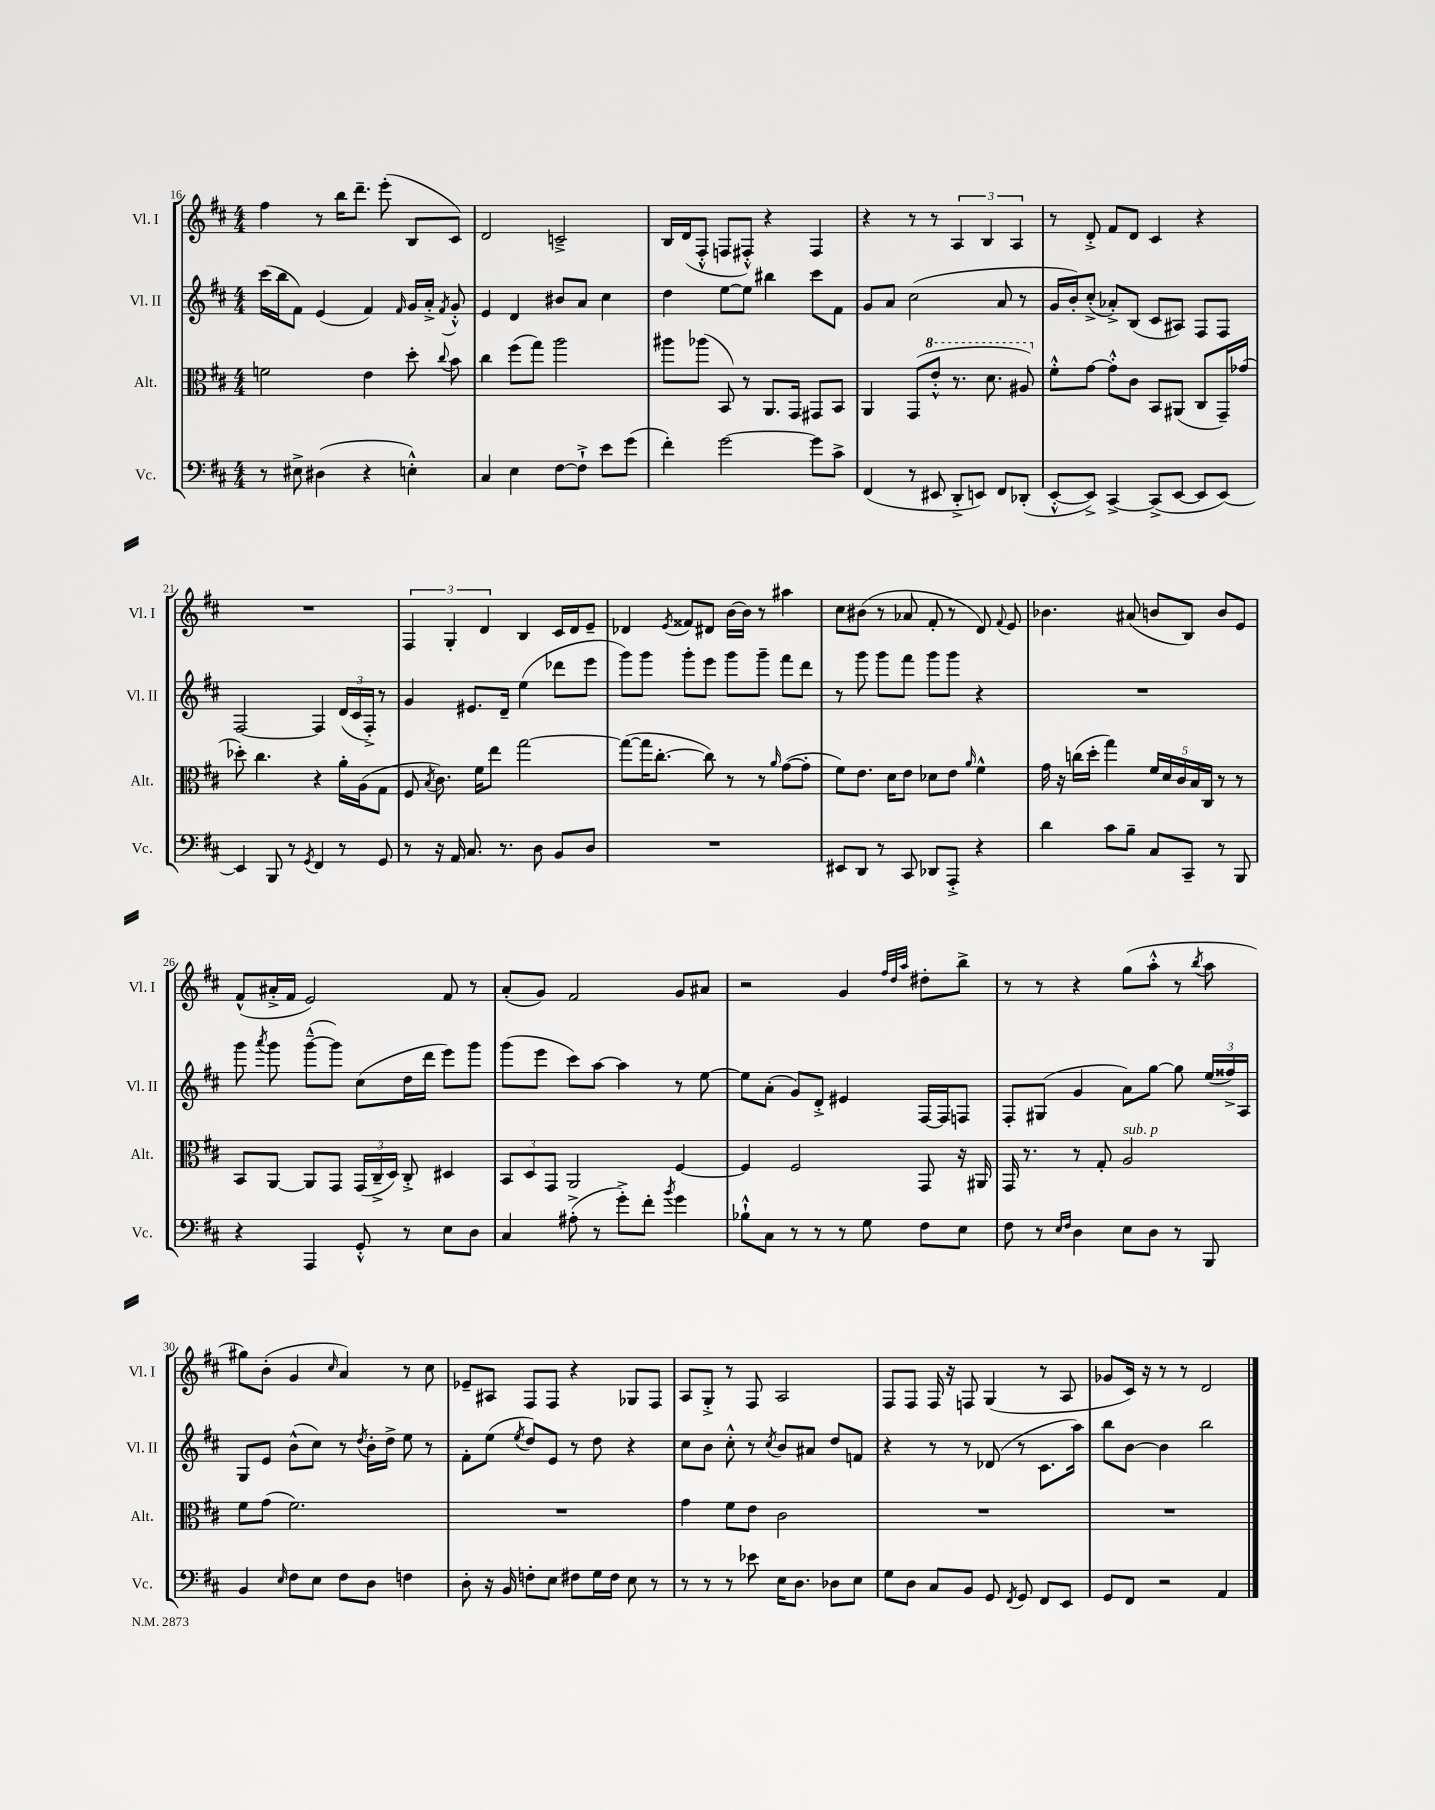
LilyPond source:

<<
\new StaffGroup <<
\new Staff = "s0" \with { instrumentName = "Vl. I" shortInstrumentName = "Vl. I" } {
    \clef treble \key d \major \numericTimeSignature \time 4/4
    \autoBeamOff fis''4 r8 b''16[ d'''8.]-- e'''8-.( b8[ cis'8]) |
    d'2 c'2---> |
    b16[ d'16( fis8]-.-^ f8[ fis8]-.-^) r4 fis4 |
    r4 r8 r8 \tuplet 3/2 { a4 b4 a4 } |
    r8 d'8-.-> fis'8[ d'8] cis'4 r4 |
    R1 |
    \tuplet 3/2 { fis4 g4-. d'4 } b4 cis'16[ d'16 e'8]-- |
    des'4 \acciaccatura { e'8 } fisis'8[ dis'8] b'16[~ b'16] r8 ais''4 |
    cis''8[ bis'8]( r8 aes'8 fis'8-. r8 d'8) \appoggiatura { fis'8 } e'8 |
    bes'4. ais'8( b'8[ b8]) b'8[ e'8] |
    fis'8[-^( ais'16-.-> fis'16] e'2) fis'8 r8 |
    a'8[-.( g'8]) fis'2 g'8[ ais'8] |
    r2 g'4 \grace { fis''32[ d''32 a''32] } dis''8[-. b''8]-> |
    r8 r8 r4 g''8[( a''8]-.-^ r8 \acciaccatura { b''8 } a''8 |
    gis''8[) b'8]-.( g'4 \grace { cis''16 } a'4) r8 cis''8 |
    ees'8[-- ais8] fis8[ fis8] r4 ges8[ fis8] |
    a8[ g8]-.-> r8 fis8 a2 |
    fis8[ fis8] fis16 r16 f8 g4( r8 a8 |
    ges'8[ cis'16]) r16 r8 r8 d'2 \bar "|." |
}
\new Staff = "s1" \with { instrumentName = "Vl. II" shortInstrumentName = "Vl. II" } {
    \clef treble \key d \major \numericTimeSignature \time 4/4
    \autoBeamOff cis'''16[( b''16 fis'8]) e'4( fis'4) \grace { fis'16 } g'16[ a'16]-.-> \acciaccatura { fis'8 } g'8-.-^ |
    e'4 d'4 bis'8[ a'8] cis''4 |
    d''4 e''8[~ e''8] bis''4 cis'''8[ fis'8] |
    g'8[ a'8] cis''2( a'8 r8 |
    g'16[ b'16-.) cis''8]-.->( aes'8[-.->) b8]( cis'8[ ais8]) fis8[ fis8] |
    fis2~ fis4 \tuplet 3/2 { d'16[( cis'16 fis16]-.->) } r8 |
    g'4 eis'8.[ d'16]-- e''4( des'''8[ e'''8] |
    g'''8[) g'''8] g'''8[-. e'''8] g'''8[ g'''8]-- fis'''8[ d'''8] |
    r8 g'''8 g'''8[ fis'''8] g'''8[ g'''8] r4 |
    R1 |
    g'''8 \acciaccatura { a'''8 } g'''8 g'''8[~---^( g'''8]) cis''8[( d''16 d'''16] e'''8[) g'''8] |
    g'''8[( e'''8] cis'''8[) a''8]~ a''4 r8 e''8~ |
    e''8[ a'8]-.( g'8[) d'8]-.-> eis'4 fis16[~ fis16 f8] |
    fis8[-. gis8]( g'4 a'8[) g''8]~ g''8 \tuplet 3/2 { e''16[( fisis''16->) a16] } |
    g8[ e'8] b'8[-^( cis''8]) r8 \acciaccatura { d''8 } b'16[-. d''16]-> e''8 r8 |
    fis'8[-. e''8]( \acciaccatura { e''8 } d''8[) e'8] r8 d''8 r4 |
    cis''8[ b'8] cis''8-.-^ r8 \acciaccatura { cis''8 } b'8[ ais'8] d''8[ f'8] |
    r4 r8 r8 des'8( r8 cis'8.[ a''16]) |
    b''8[ b'8]~ b'4 b''2 \bar "|." |
}
\new Staff = "s2" \with { instrumentName = "Alt." shortInstrumentName = "Alt." } {
    \clef alto \key d \major \numericTimeSignature \time 4/4
    \autoBeamOff f'2 e'4 d''8-. \appoggiatura { cis''8 } b'8 |
    cis''4 fis''8[( g''8]) a''2 |
    ais''8[ aes''8]( b,8) r8 a,8.[ g,16] gis,8[ b,8] |
    a,4 g,8[( \ottava #1 e''8]-.-^ r8. d''8. ais'8) \ottava #0 |
    fis'8[-.-^ g'8]~ g'8[-.-^ cis'8] b,8[ ais,8]( cis8[ g,16--) ges'16]( |
    des''8-.) cis''4. r4 a'16[-. a16( g8] |
    fis8 \acciaccatura { b8 } cis'8.) fis'16[ e''8] g''2~ |
    g''8[~( g''16 cis''8.]~-. cis''8) r8 r8 \grace { a'16 } g'8[~( g'8]-. |
    fis'8[) e'8.] d'16[ e'8] des'8[ e'8] \grace { a'16 } fis'4-^ |
    g'16 r16 c''16[( d''16]-. g''4) \tuplet 5/4 { fis'16[ d'16 cis'16 b16 cis16] } r8 r8 |
    b,8[ a,8]~ a,8[ g,8] \tuplet 3/2 { g,16[( cis16---> d16]) } cis8-.-> dis4 |
    \tuplet 3/2 { b,8[ d8 g,8] } a,2 fis4~ |
    fis4 fis2 g,8 r16 ais,16 |
    g,16 r8. r8 g8-. a2^\markup { \italic "sub. p" } |
    fis'8[ g'8]( fis'2.) |
    R1 |
    g'4 fis'8[ e'8] cis'2 |
    R1 |
    R1 \bar "|." |
}
\new Staff = "s3" \with { instrumentName = "Vc." shortInstrumentName = "Vc." } {
    \clef bass \key d \major \numericTimeSignature \time 4/4
    \autoBeamOff r8 eis8-> dis4( r4 e4-.-^) |
    cis4 e4 fis8[~ fis8]-!-> e'8[ g'8]( |
    fis'4-.) g'2~ g'8[ cis'8]-> |
    fis,4( r8 eis,8 d,8[-.-> e,8]) fis,8[ des,8]-.( |
    e,8[~-.-^ e,8]->) cis,4~-> cis,8[->( e,8]~ e,8[ e,8]~) |
    e,4 b,,8 r8 \acciaccatura { g,8 } fis,4 r8 g,8 |
    r8 r16 a,16 cis8. r8. d8 b,8[ d8] |
    R1 |
    eis,8[ d,8] r8 cis,8 des,8[ a,,8]-.-> r4 |
    d'4 cis'8[ b8]-- cis8[ cis,8]-- r8 b,,8 |
    r4 a,,4 g,8-.-^ r8 e8[ d8] |
    cis4 ais8-.->( r8 g'8[-.->) fis'8]-. \acciaccatura { b'8 } g'4 |
    bes8[-!-^ cis8] r8 r8 r8 g8 fis8[ e8] |
    fis8 r8 \grace { e16[ fis16] } d4 e8[ d8] r8 b,,8 |
    b,4 \grace { e16 } fis8[ e8] fis8[ d8] f4 |
    d8-. r16 b,16 f8[-. e8] fis8[ g16 fis16] e8 r8 |
    r8 r8 r8 ees'8 e16[ d8.] des8[ e8] |
    g8[ d8] cis8[ b,8] g,8 \acciaccatura { fis,8 } g,8 fis,8[ e,8] |
    g,8[ fis,8] r2 a,4 \bar "|." |
}
>>
>>
\layout { \context { \Score currentBarNumber = #16 } }
